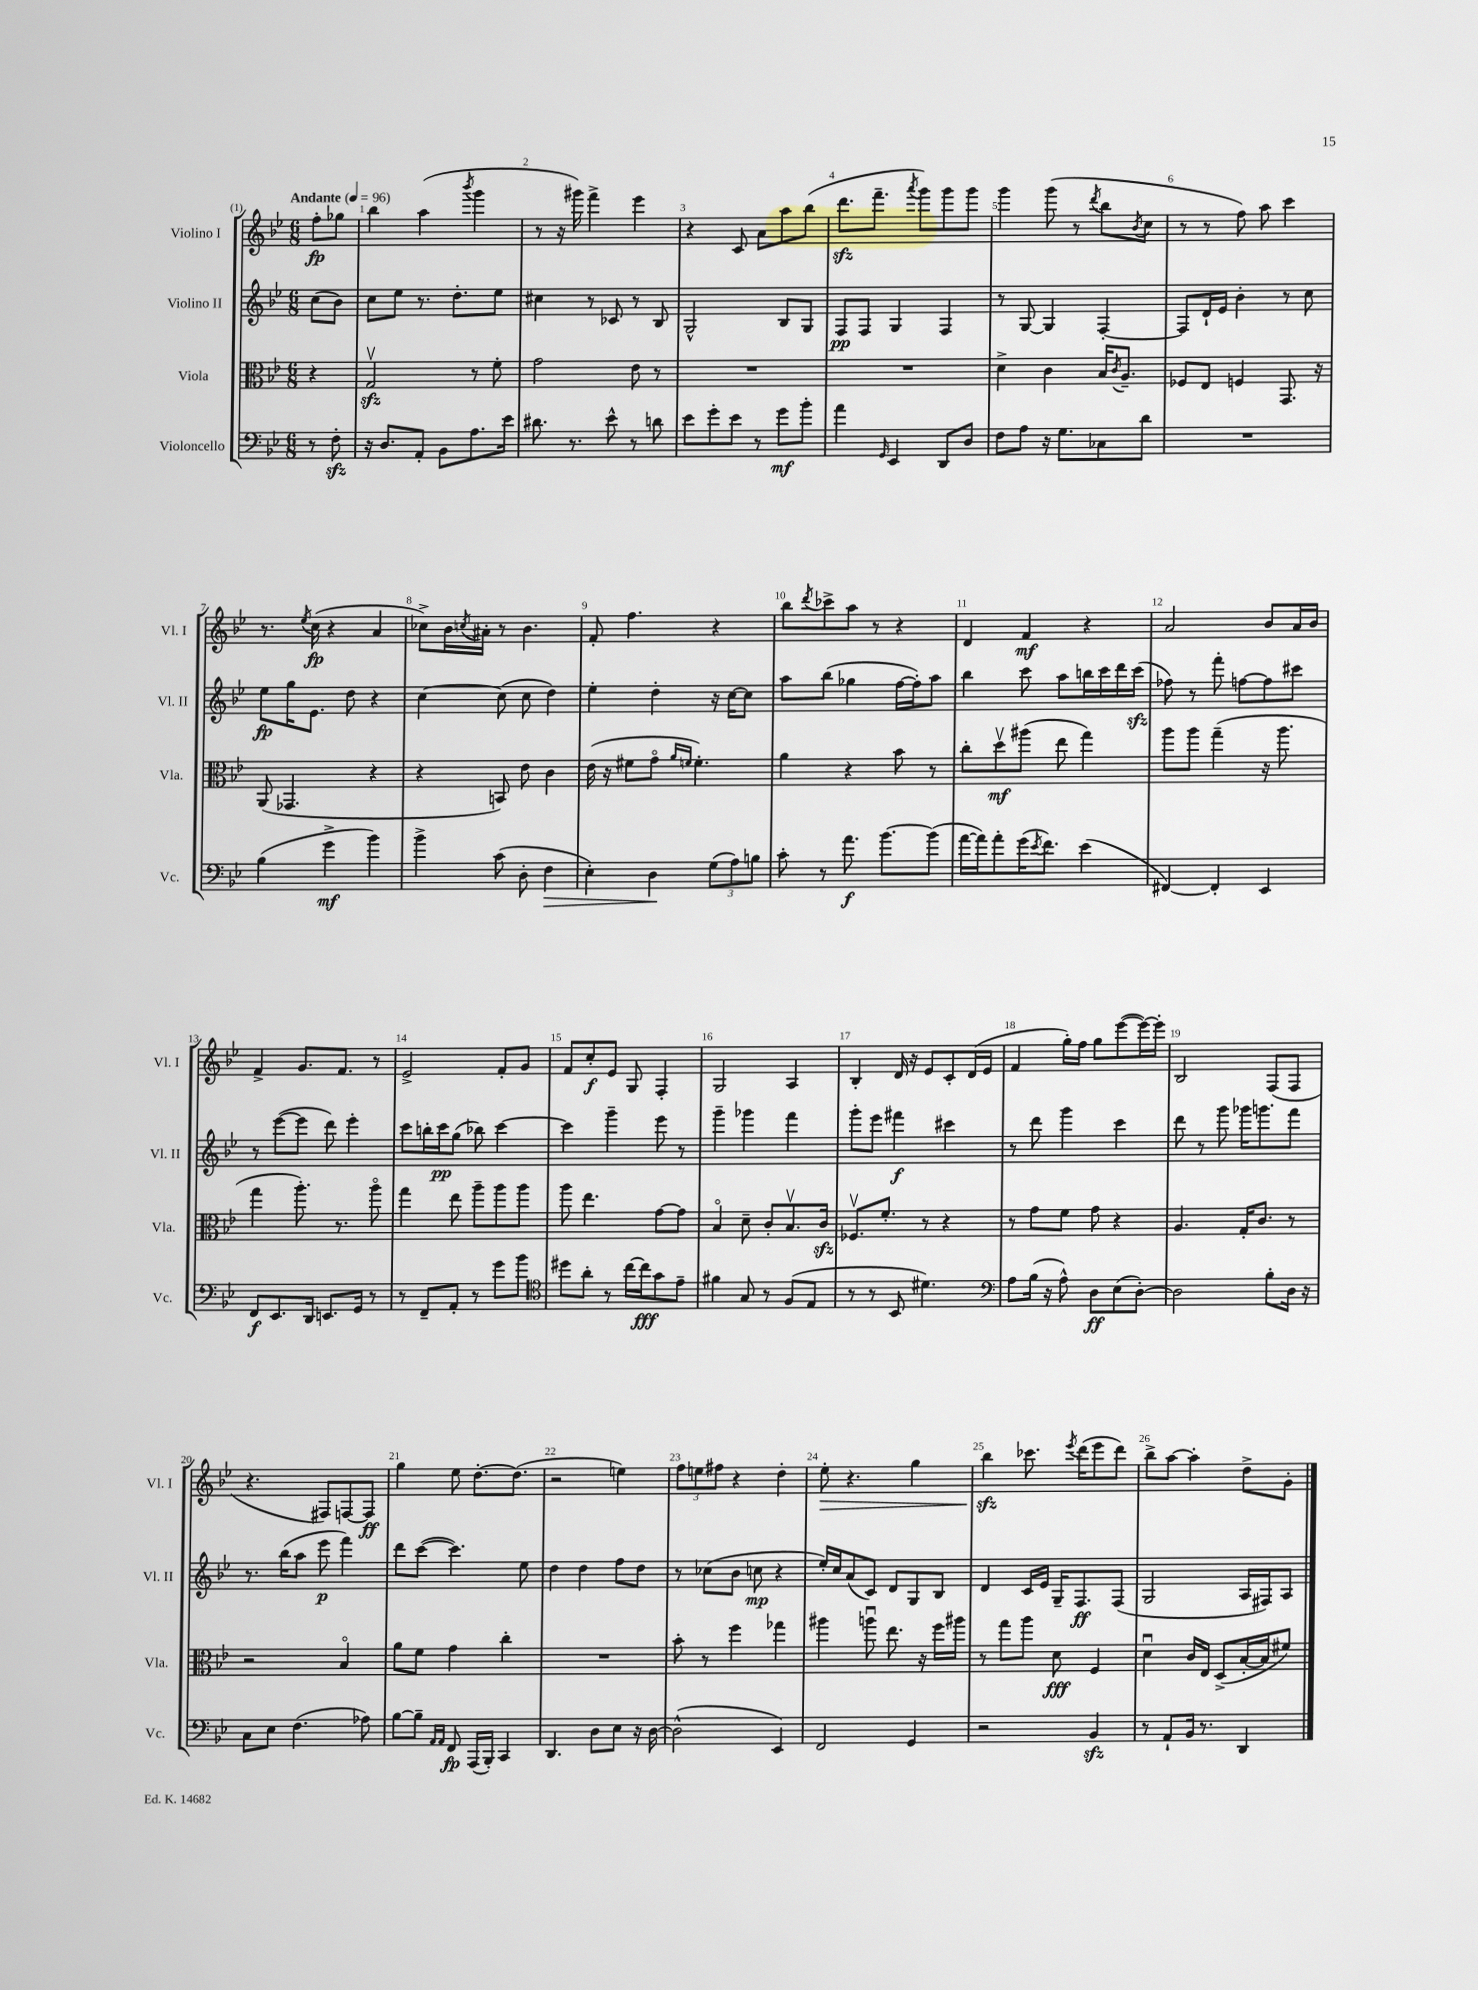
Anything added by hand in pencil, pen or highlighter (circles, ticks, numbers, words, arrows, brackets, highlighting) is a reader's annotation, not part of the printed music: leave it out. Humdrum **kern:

**kern	**dynam	**kern	**dynam	**kern	**dynam	**kern	**dynam
*part4	*part4	*part3	*part3	*part2	*part2	*part1	*part1
*staff4	*staff4	*staff3	*staff3	*staff2	*staff2	*staff1	*staff1
*I"Violoncello	*	*I"Viola	*	*I"Violino II	*	*I"Violino I	*
*I'Vc.	*	*I'Vla.	*	*I'Vl. II	*	*I'Vl. I	*
*clefF4	*	*clefC3	*	*clefG2	*	*clefG2	*
*k[b-e-]	*	*k[b-e-]	*	*k[b-e-]	*	*k[b-e-]	*
*M6/8	*	*M6/8	*	*M6/8	*	*M6/8	*
*MM96	*	*MM96	*	*MM96	*	*MM96	*
=	=	=	=	=	=	=	=
!	!	!	!	!	!	!LO:TX:a:B:t=Andante	!
8r	.	4r	.	(8cc\L	.	8ff'\L	fp
8Fzz'\	.	.	.	8b-\J)	.	8gg-X\J	.
=1	=1	=1	=1	=1	=1	=1	=1
16r	.	2Gzzv/	.	8cc\L	.	4bb-\	.
8.D/L	.	.	.	.	.	.	.
.	.	.	.	8ee-\J	.	.	.
8AA'/J	.	.	.	8.r	.	(4aa\	.
8BB-\L	.	.	.	.	.	.	.
.	.	.	.	8.dd'\L	.	.	.
.	.	.	.	.	.	8qbbb-/	.
8.A\	.	8r	.	.	.	4ggg\	.
.	.	8f'\	.	8ee-\J	.	.	.
16e-\Jk	.	.	.	.	.	.	.
=2	=2	=2	=2	=2	=2	=2	=2
8.d#X\	.	2g\	.	4cc#X\	.	8r	.
.	.	.	.	.	.	16r	.
8.r	.	.	.	.	.	16ggg#X\)	.
.	.	.	.	8r	.	4fff^\	.
8e-^^\	.	.	.	8c-X/	.	.	.
8r	.	8e-\	.	8r	.	4eee-\	.
8dn\	.	8r	.	8B-/	.	.	.
=3	=3	=3	=3	=3	=3	=3	=3
8e-\L	.	2.r	.	2G^^/	.	4r	.
8g'\	.	.	.	.	.	.	.
8e-\J	.	.	.	.	.	8c/	.
8r	.	.	.	.	.	8a\L	.
8g\L	mf	.	.	8B-/L	.	8aa\	.
8b-'\J	.	.	.	8G/J	.	(8bb-\J	.
=4	=4	=4	=4	=4	=4	=4	=4
4a\	.	2.r	.	8F/L	pp	8.dddzz\L	.
.	.	.	.	8F/J	.	.	.
.	.	.	.	.	.	8.fff~\J	.
16qqGG/	.	.	.	.	.	.	.
4EE-/	.	.	.	4G/	.	.	.
.	.	.	.	.	.	8qaaa/	.
.	.	.	.	.	.	8ggg\L)	.
8DD/L	.	.	.	4F/	.	8ggg\	.
8D/J	.	.	.	.	.	8ggg\J	.
=5	=5	=5	=5	=5	=5	=5	=5
8F\L	.	4d^\	.	8r	.	4ggg\	.
8A\J	.	.	.	[8G/	.	.	.
16r	.	4c\	.	4G/]	.	(8ggg\	.
8.G\L	.	.	.	.	.	.	.
.	.	.	.	.	.	8r	.
.	.	.	.	.	.	8qddd/	.
8C-X\	.	16B-/KL	.	[4F'/	.	8bb-\L	.
.	.	8qc/	.	.	.	.	.
.	.	8.A~/J	.	.	.	.	.
.	.	.	.	.	.	8qb-/	.
8d\J	.	.	.	.	.	8cc\J	.
=6	=6	=6	=6	=6	=6	=6	=6
2.r	.	8F-X/L	.	8F/L]	.	8r	.
.	.	8E-/J	.	16d`/L	.	8r	.
.	.	.	.	16e-/JJ	.	.	.
.	.	4Fn/	.	4b-'\	.	8ff\)	.
.	.	.	.	.	.	8aa\	.
.	.	8.GG/	.	8r	.	4ccc\	.
.	.	.	.	8cc\	.	.	.
.	.	16r	.	.	.	.	.
!!LO:LB:g=z
=7	=7	=7	=7	=7	=7	=7	=7
(4B-\	.	(8AA/	.	8ee-\L	fp	8.r	.
.	.	4.GG-X/	.	16gg\K	.	.	.
.	.	.	.	.	.	8qee-/	.
.	.	.	.	8.e-\J	.	(16cc\	fp
4g^\	mf	.	.	.	.	4r	.
.	.	.	.	8dd\	.	.	.
4b-\)	.	4r	.	4r	.	4a/	.
=8	=8	=8	=8	=8	=8	=8	=8
4b-^\	.	4r	.	[4cc\	.	8cc-X^\L)	.
.	.	.	.	.	.	16b-\L	.
.	.	.	.	.	.	8qccn/	.
.	.	.	.	.	.	16a#X'\JJ	.
(8c\	.	8BBn/)	.	(8cc\]	.	8r	.
8D'\	.	8e-\	.	8cc\	.	4.b-\	.
!	!LO:HP:b	!	!	!	!	!	!
4F\	>	4c\	.	4dd\)	.	.	.
=9	=9	=9	=9	=9	=9	=9	=9
4E-'\)	.	(16e-\	.	4ee-'\	.	8f'/	.
.	.	16r	.	.	.	.	.
.	.	8f#X\L	.	.	.	4.ff\	.
4D\	.	8g\J	.	4dd'\	.	.	.
.	.	16qqa/LL	.	.	.	.	.
.	.	16qqfn/JJ	.	.	.	.	.
.	.	4.f'\)	.	.	.	.	.
(12G\L	]	.	.	16r	.	4r	.
.	.	.	.	[16cc\KL	.	.	.
12A\)	.	.	.	.	.	.	.
.	.	.	.	8cc\J]	.	.	.
12Bn\J	.	.	.	.	.	.	.
=10	=10	=10	=10	=10	=10	=10	=10
8c'\	.	4a\	.	8aa\L	.	8bb-\L	.
.	.	.	.	.	.	8qddd/	.
8r	.	.	.	(8bb-\J	.	8ccc-X^\	.
8.a\	f	4r	.	4gg-X\	.	8aa\J	.
.	.	.	.	.	.	8r	.
[8.b-\L	.	.	.	.	.	.	.
.	.	8b-\	.	[16ff\LL	.	4r	.
.	.	.	.	16ff'\J])	.	.	.
(8b-\J]	.	8r	.	8aa\J	.	.	.
=11	=11	=11	=11	=11	=11	=11	=11
[16a\LL	.	8cc'\L	.	4bb-\	.	4d/	.
16a\J])	.	.	.	.	.	.	.
8a'\	.	8ddv\	mf	.	.	.	.
(16g\K	.	(8aa#X\J	.	8ccc\	.	4f/	mf
8qe-/	.	.	.	.	.	.	.
8.f\J)	.	.	.	.	.	.	.
.	.	8ee-\	.	8aa\L	.	.	.
(4e-\	.	4gg\)	.	16bbn\L	.	4r	.
.	.	.	.	16ccc\	.	.	.
.	.	.	.	16ddd\	.	.	.
.	.	.	.	(16ccczz\JJ	.	.	.
=12	=12	=12	=12	=12	=12	=12	=12
[4FF#X/)	.	8aa\L	.	8ff-X\)	.	2a/	.
.	.	8aa\J	.	8r	.	.	.
4FF#'/]	.	(4gg~\	.	8fff'\	.	.	.
.	.	.	.	[8ffn\L	.	.	.
4EE-/	.	16r	.	8ff\]	.	8b-/L	.
.	.	8.aa\	.	.	.	.	.
.	.	.	.	8ccc#X\J	.	16a/L	.
.	.	.	.	.	.	16b-/JJ	.
!!LO:LB:g=z
=13	=13	=13	=13	=13	=13	=13	=13
8FF/L	f	4gg\	.	8r	.	4f^/	.
8.EE-/	.	.	.	([8eee-\L	.	.	.
.	.	8.aa'\)	.	8eee-\J]	.	8.g/L	.
16DD/Jk	.	.	.	.	.	.	.
8.EEn/L	.	.	.	8ddd\)	.	.	.
.	.	8.r	.	.	.	8.f/J	.
.	.	.	.	4eee-'\	.	.	.
16GG/Jk	.	.	.	.	.	.	.
8r	.	8aa\	.	.	.	8r	.
=14	=14	=14	=14	=14	=14	=14	=14
8r	.	4gg\	.	8ccc\L	.	2e-^/	.
8FF~/L	.	.	.	16bbn'\L	.	.	.
.	.	.	.	16ccc\J	pp	.	.
8AA'/J	.	8ee-\	.	(8gg\J	.	.	.
8r	.	8aa~\L	.	8bb-X\)	.	.	.
8g\L	.	8aa\	.	[4ccc\	.	8f'/L	.
8b-\J	.	8aa\J	.	.	.	8g/J	.
=15	=15	=15	=15	=15	=15	=15	=15
*clefC4	*	*	*	*	*	*	*
8dd#X\L	.	8aa\	.	4ccc\]	.	8f/L	.
8a'\J	.	4.ee-\	.	.	.	8cc'/	f
8r	.	.	.	4ggg~\	.	8e-/J	.
[16cc\LL	.	.	.	.	.	8G/	.
16cc\J]	fff	.	.	.	.	.	.
8g\	.	[8g\L	.	8eee-\	.	4F'/	.
8e-~\J	.	8g\J]	.	8r	.	.	.
=16	=16	=16	=16	=16	=16	=16	=16
4f#X\	.	4B-/	.	4ggg~\	.	2G/	.
8G/	.	8d~\	.	4ggg-X\	.	.	.
8r	.	8c'/L	.	.	.	.	.
(8F/L	.	8.B-v/	.	4fff\	.	4A/	.
8E-/J	.	.	.	.	.	.	.
.	.	16czz/Jk	.	.	.	.	.
=17	=17	=17	=17	=17	=17	=17	=17
8r	.	8.F-Xv/L	.	8ggg'\L	.	4B-'/	.
8r	.	.	.	8eee-\J	.	.	.
.	.	8.f'/J	.	.	.	.	.
8BB-/	.	.	.	4fff#X\	f	16d/	.
.	.	.	.	.	.	16r	.
4.d#X\)	.	8r	.	.	.	8e-/L	.
.	.	4r	.	4ccc#X\	.	8c'/	.
.	.	.	.	.	.	(16d/L	.
.	.	.	.	.	.	16e-/JJ	.
=18	=18	=18	=18	=18	=18	=18	=18
*clefF4	*	*	*	*	*	*	*
8A\L	.	8r	.	8r	.	4f/	.
(16B-\Jk	.	8g\L	.	8ddd\	.	.	.
16r	.	.	.	.	.	.	.
8A^^\)	.	8f\J	.	4ggg\	.	16gg'\LL)	.
.	.	.	.	.	.	16ff\JJ	.
8D\L	ff	8g\	.	.	.	8gg\L	.
(8E-\	.	4r	.	4ccc\	.	([8eee-\	.
[8D'\J)	.	.	.	.	.	16eee-\L_)	.
.	.	.	.	.	.	16eee-'\JJ]	.
=19	=19	=19	=19	=19	=19	=19	=19
2D\]	.	4.A/	.	8ddd\	.	2B-/	.
.	.	.	.	8r	.	.	.
.	.	.	.	8ggg\	.	.	.
.	.	16G'/KL	.	16ggg-X\KL	.	.	.
.	.	8.c/J	.	8.gggn\	.	.	.
8B-'\L	.	.	.	.	.	(8F/L	.
16D\Jk	.	8r	.	8fff\J	.	8F/J	.
16r	.	.	.	.	.	.	.
!!LO:LB:g=z
=20	=20	=20	=20	=20	=20	=20	=20
8C\L	.	2r	.	8.r	.	4.r	.
8E-\J	.	.	.	.	.	.	.
.	.	.	.	(16bb-\KL	.	.	.
(4.F\	.	.	.	8aa\J	.	.	.
.	.	.	.	8eee-\	p	8F#X/L)	.
.	.	4B-/	.	4fff\)	.	[8Fn/	.
8A-X\)	.	.	.	.	.	8F/J]	ff
=21	=21	=21	=21	=21	=21	=21	=21
[8B-\L	.	8a\L	.	8ddd\L	.	4gg\	.
8B-~\J]	.	8f\J	.	([8ccc\J	.	.	.
16qqAA/LL	.	.	.	.	.	.	.
16qqAA/JJ	.	.	.	.	.	.	.
8FF/	fp	4g\	.	4.ccc\])	.	8ee-\	.
(16AAA/LL	.	.	.	.	.	[8.dd'\L	.
16BBB-'/JJ)	.	.	.	.	.	.	.
4CC/	.	4cc'\	.	.	.	.	.
.	.	.	.	.	.	(8.dd\J]	.
.	.	.	.	8ee-\	.	.	.
=22	=22	=22	=22	=22	=22	=22	=22
4.DD/	.	2.r	.	4dd\	.	2r	.
.	.	.	.	4dd\	.	.	.
8D\L	.	.	.	.	.	.	.
8E-\J	.	.	.	8ff\L	.	4een\)	.
16r	.	.	.	8dd\J	.	.	.
[16D\	.	.	.	.	.	.	.
=23	=23	=23	=23	=23	=23	=23	=23
(2D^^\]	.	8b-'\	.	8r	.	12ff\L	.
.	.	.	.	.	.	12een\	.
.	.	8r	.	(8cc-X\L	.	.	.
.	.	.	.	.	.	12ff#X\J	.
.	.	4ff\	.	8b-\J	.	4r	.
.	.	.	.	8ccn\	mp	.	.
4EE-/)	.	4gg-X\	.	4r	.	4dd'\	.
=24	=24	=24	=24	=24	=24	=24	=24
!	!	!	!	!	!	!	!LO:HP:b
2FF/	.	4aa#X\	.	16ee-'/LL)	.	8ee-'\	>
.	.	.	.	16cc/J	.	.	.
.	.	.	.	(8a/	.	4.r	.
.	.	8aanu\	.	8c/J)	.	.	.
.	.	8.ee-\	.	8d/L	.	.	.
4GG/	.	.	.	8G/	.	4gg\	.
.	.	16r	.	.	.	.	.
.	.	16ff\LL	.	8B-/J	.	.	.
.	.	16aa#X\JJ	.	.	.	.	.
=25	=25	=25	=25	=25	=25	=25	=25
2r	.	8r	.	4d/	.	4bb-zz\	.
.	.	8gg\L	.	.	.	.	.
.	.	8aa\J	.	16c/LL	.	8.ccc-X\	]
.	.	.	.	16e-/JJ	.	.	.
.	.	8d\	fff	16G~/KL	.	.	.
.	.	.	.	.	.	8qeee-/	.
.	.	.	.	8.F/	ff	(16ddd\KL	.
4BB-zz/	.	4F/	.	.	.	8eee-\	.
.	.	.	.	(8F/J	.	8ddd\J)	.
=26	=26	=26	=26	=26	=26	=26	=26
8r	.	4du\	.	2G/	.	8bb-^\L	.
8AA`/L	.	.	.	.	.	[8aa\J	.
16BB-/Jk	.	16c/LL	.	.	.	4aa'\]	.
8.r	.	16E-/JJ	.	.	.	.	.
.	.	(8D^/L	.	.	.	.	.
4DD/	.	[16B-'/L	.	16A/LL	.	8dd^\L	.
.	.	16B-/J]	.	16F#X/J)	.	.	.
.	.	8f#X/J)	.	8A/J	.	8g'\J	.
==	==	==	==	==	==	==	==
*-	*-	*-	*-	*-	*-	*-	*-
